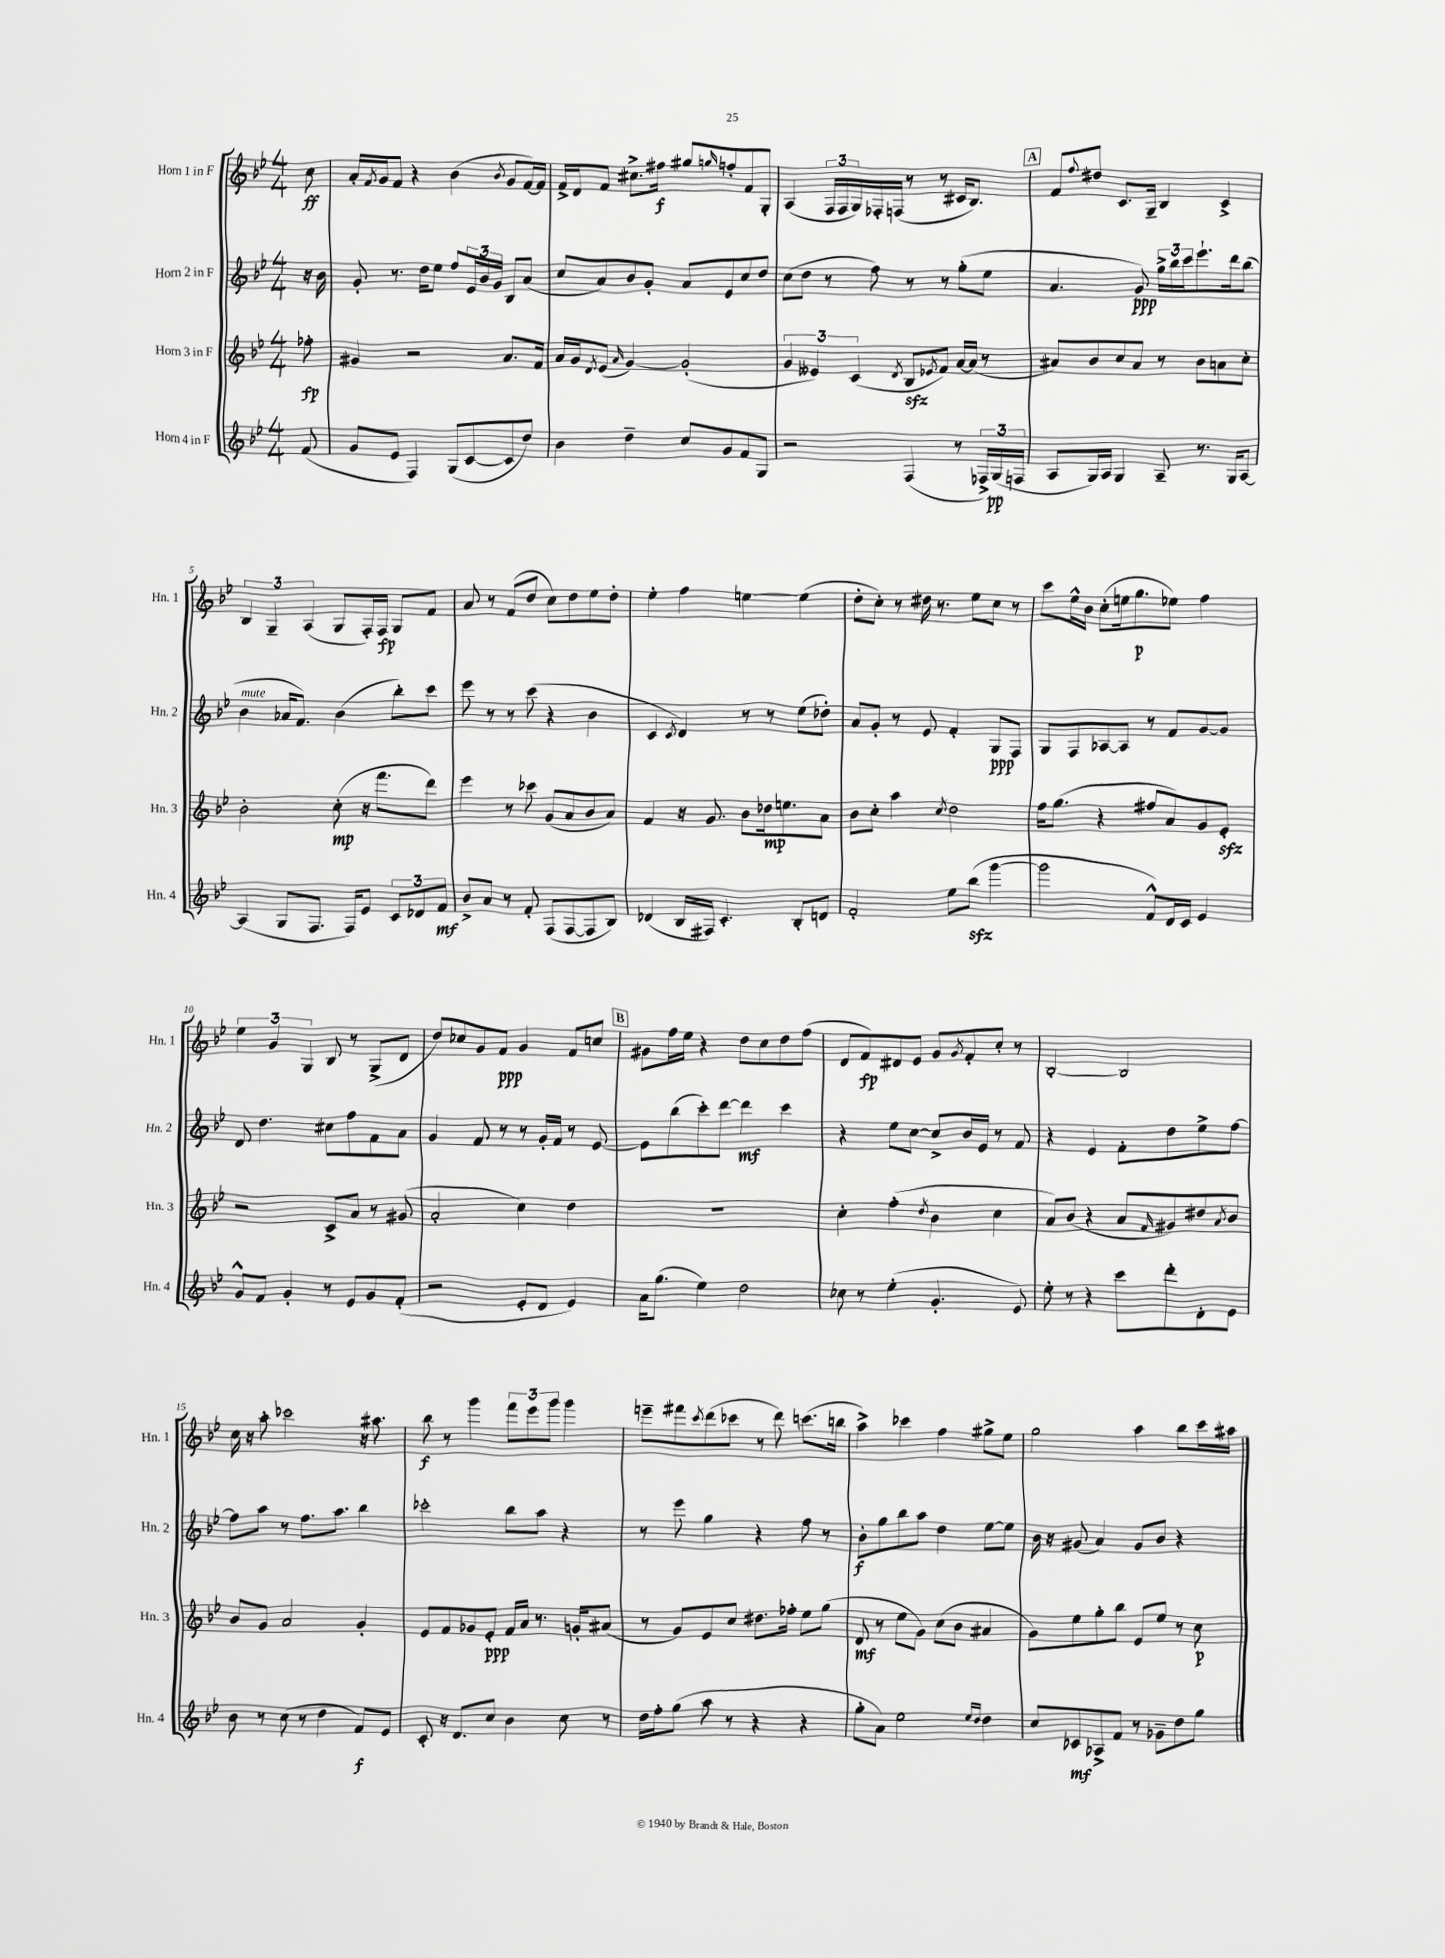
<<
\new StaffGroup <<
\new Staff = "s0" \with { instrumentName = "Horn 1 in F" shortInstrumentName = "Hn. 1" } {
    \clef treble \key bes \major \numericTimeSignature \time 4/4 \partial 8
    c''8\ff |
    a'16-. \acciaccatura { f'8 } g'16 f'8 r4 bes'4( \acciaccatura { bes'8 } g'8 f'16~) f'16 |
    f'16-> d'16 f'8 cis''8.-> fis''16\f gis''8 \grace { g''16 } f''8-. f'8 g8-. |
    a4( \tuplet 3/2 { f16 f16 g16) } fes16-. f16( r8 r8 cis'16 bes8.) |
    \mark \markup { \box "A" } f'8 \appoggiatura { f''8 } dis''8 c'8. g16-- bes4 c'4-> |
    \tuplet 3/2 { bes4 g4-- a4( } g8 f16-.) f16\fp g8 f'8 |
    a'8 r8 f'8( d''8 c''8) d''8 ees''8 d''8-. |
    ees''4-. f''4 e''4~ e''4( |
    d''8-. c''8-.) r8 dis''16 r8. ees''8 c''8 r8 |
    c'''8 ees''16-^ bes'16 c''8-.( e''16 g''8.\p ees''8) f''4 |
    \tuplet 3/2 { ees''4 g'4 g4 } bes8 r8 g8->( d'8 |
    d''8) ces''8 g'8 f'8\ppp g'4 f'8 c''8 |
    \mark \markup { \box "B" } gis'8 f''16 ees''16 r4 d''8 c''8 d''8 f''8( |
    d'8 f'8\fp) dis'8 ees'8 g'8 \acciaccatura { g'8 } f'8-. c''8-. r8 |
    bes2~-. bes2 |
    c''16 r16 a''8-. ces'''2 r16 ais''8. |
    bes''8\f r8 g'''4 \tuplet 3/2 { f'''8 ees'''8 g'''8 } g'''4 |
    e'''8-- fis'''8 \acciaccatura { c'''8 } d'''8( ces'''8 r8 d'''8) c'''8.( b''16 |
    a''4->) ces'''4 f''4 gis''8-> ees''8 |
    g''2 a''4 bes''8 c'''16 ais''16 \bar "|." |
}
\new Staff = "s1" \with { instrumentName = "Horn 2 in F" shortInstrumentName = "Hn. 2" } {
    \clef treble \key bes \major \numericTimeSignature \time 4/4 \partial 8
    r16 bes'16 |
    g'8-. r8. d''16 ees''8 f''8 \tuplet 3/2 { ees'16 bes'16 g'16 } bes8 a'8( |
    c''8 a'8) bes'8 g'8-. a'8 ees'8 c''8 d''8 |
    c''8( d''8 r8 f''8) r8 r8 g''8-.( ees''8 |
    \mark \markup { \box "A" } a'4. g'8\ppp) \tuplet 3/2 { g''16-> bes''16 c'''16 } ees'''8.-! d'''16 bes''8( |
    bes'4^\markup { \italic "mute" } aes'16 f'8.) bes'4( bes''8-.) c'''8 |
    ees'''8 r8 r8 c'''8( r4 bes'4 |
    c'4 \acciaccatura { c'8 } d'4) r8 r8 ees''8( des''8-.) |
    a'8 g'8-. r8 ees'8 f'4-. g8\ppp f8 |
    g8 f8 aes8~ aes8 r8 f'8 g'8~ g'8 |
    d'8 d''4. cis''8 f''8 f'8 a'8 |
    g'4 f'8 r8 r8 g'16-. f'16 r8 ees'8~ |
    \mark \markup { \box "B" } ees'8 bes''8( c'''8-.) d'''8~ d'''4\mf c'''4 |
    r4 ees''8 c''8~ c''8-> bes'16 ees'16 r8 f'8 |
    r4 ees'4 f'8-. d''8 ees''8-> f''8~ |
    f''8 a''8 r8 f''8. a''8. bes''4 |
    ces'''2-. bes''8 a''8 r4 |
    r8 ees'''8 g''4 r4 f''8 r8 |
    bes'8-.\f g''8 bes''8 a''8 d''4 ees''8~ ees''8 |
    bes'16 r16 gis'8( a'4) gis'8 bes'8 r4 \bar "|." |
}
\new Staff = "s2" \with { instrumentName = "Horn 3 in F" shortInstrumentName = "Hn. 3" } {
    \clef treble \key bes \major \numericTimeSignature \time 4/4 \partial 8
    fes''8-.\fp |
    gis'4 r2 a'8. f'16 |
    a'16 g'16 \acciaccatura { d'8 } ees'8( \grace { a'16 } g'4~) g'2-.( |
    \tuplet 3/2 { g'4 eeses'4) c'4( } \acciaccatura { d'8 } bes8\sfz \acciaccatura { ees'8 } f'8) a'16~ a'16( r8 |
    \mark \markup { \box "A" } ais'8) bes'8 c''8 ais'8 r8 bes'8 a'8 c''8-. |
    bes'2-. c''8-.\mp( r16 f'''8. d'''8) |
    ees'''4 r8 ces'''8 g'8( a'8 bes'8 a'8) |
    f'4 r16 g'8. bes'8 des''16\mp e''8. a'8 |
    bes'8 c''8-. a''4 \acciaccatura { c''8 } d''2 |
    f''16 g''8.( r4 fis''8 a'8) g'8 ees'8-.\sfz |
    r2 c'8-> a'8 r8 gis'8( |
    a'2-. c''4) d''4 |
    \mark \markup { \box "B" } R1 |
    c''4-. f''4-.( \acciaccatura { d''8 } bes'4 c''4 |
    a'8) bes'8( r4 a'8 \grace { f'16 } gis'8) dis''8 \acciaccatura { a'8 } bes'8 |
    bes'8 g'8 a'2 g'4-. |
    ees'8 f'8 ges'8 ees'8-.\ppp f'16 a'16 r8. g'16-. ais'8( |
    r8 g'8) ees'8 c''8 dis''8. fes''16-. ees''8 g''8( |
    d'8\mf r8 ees''8 g'8) c''8( bes'8 ais'4 |
    g'8) ees''8 g''8-. bes''8 ees'8 ees''8 r8 c''8\p \bar "|." |
}
\new Staff = "s3" \with { instrumentName = "Horn 4 in F" shortInstrumentName = "Hn. 4" } {
    \clef treble \key bes \major \numericTimeSignature \time 4/4 \partial 8
    f'8( |
    g'8 ees'8 f4) g8( c'8~ c'8 d''8) |
    bes'4 d''4-- c''8 g'8 f'8 g8 |
    r2 f4( r8 \tuplet 3/2 { fes16->) g16\pp( f16 } |
    \mark \markup { \box "A" } a8 g16) a16 g4 a8-- r8. g16 a8~ |
    a4( g8 f8. f16) ees'8 \tuplet 3/2 { c'8 des'8 f'8\mf } |
    bes'8-> a'8 r8 f'8-. f8( f8~ f8 bes8) |
    des'4( bes16 fis16) c'4.-. bes8-. d'8 |
    f'2-. ees''8 bes''8\sfz( g'''4~ |
    g'''2 f'8-^) d'16 c'16 ees'4 |
    g'8-^ f'8 g'4-. r8 ees'8 g'8 f'8-.( |
    r2 ees'8-. d'8 ees'4) |
    \mark \markup { \box "B" } a'16 g''8.( ees''4) d''2 |
    ces''8 r8 ees''4-.( g'4.-. ees'8) |
    ees''8-. r8 r4 c'''8 d'''8-. d'8-. ees'8 |
    bes'8 r8 c''8( r8 d''4 f'8\f) ees'8 |
    c'8-. r16 d'8. c''8 bes'4 c''8 r8 |
    d''16 f''16-. g''8( a''8 r8 r4 r4 |
    g''8-. a'8) ees''2 \grace { ees''16 d''16 } d''4 |
    c''8 ces'8\mf aes8-> f'8 r8 ges'8-- d''8 g''8 \bar "|." |
}
>>
>>
